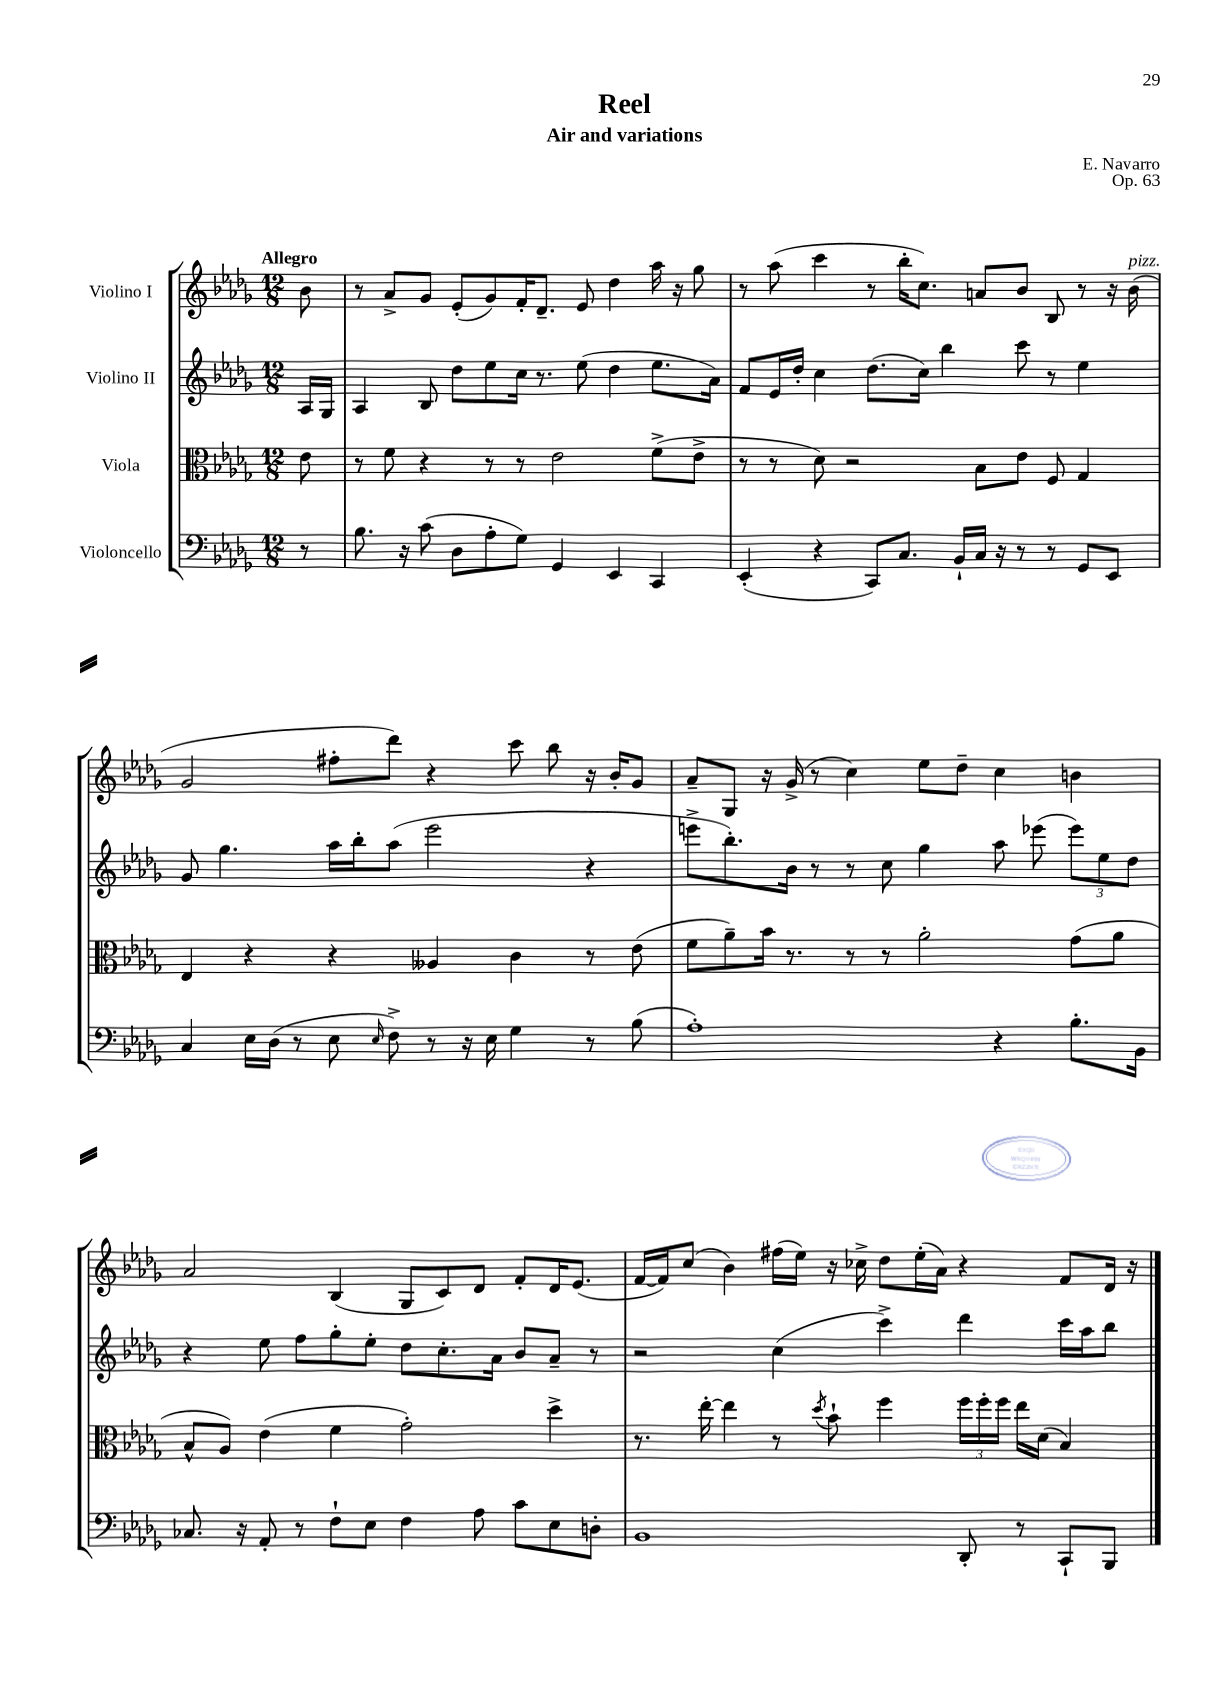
\header { title = "Reel" composer = "E. Navarro" subtitle = "Air and variations" opus = "Op. 63" }
<<
\new StaffGroup <<
\new Staff = "s0" \with { instrumentName = "Violino I" } {
    \clef treble \key des \major \numericTimeSignature \time 12/8 \partial 8 \tempo "Allegro"
    \autoBeamOff bes'8 |
    r8 aes'8[-> ges'8] ees'8[-.( ges'8) f'16-. des'8.]-- ees'8 des''4 aes''16 r16 ges''8 |
    r8 aes''8( c'''4 r8 bes''16[-. c''8.]) a'8[ bes'8] bes8 r8 r16 bes'16^\markup { \italic "pizz." }( |
    ges'2 fis''8[-. des'''8]) r4 c'''8 bes''8 r16 bes'16[-. ges'8] |
    aes'8[-- ges8] r16 ges'16->( r8 c''4) ees''8[ des''8]-- c''4 b'4 |
    aes'2 bes4( ges8[ c'8) des'8] f'8[-. des'16 ees'8.]( |
    f'16[~ f'16) c''8]( bes'4) fis''16[( ees''16]) r16 ces''16-> des''8[ ees''16-.( aes'16]) r4 f'8[ des'16] r16 \bar "|." |
}
\new Staff = "s1" \with { instrumentName = "Violino II" } {
    \clef treble \key des \major \numericTimeSignature \time 12/8 \partial 8
    \autoBeamOff aes16[ ges16] |
    aes4 bes8 des''8[ ees''8 c''16] r8. ees''8( des''4 ees''8.[ aes'16]) |
    f'8[ ees'16 des''16]-. c''4 des''8.[( c''16]) bes''4 c'''8 r8 ees''4 |
    ges'8 ges''4. aes''16[ bes''16-. aes''8]( ees'''2 r4 |
    e'''8[-> bes''8.-.) bes'16] r8 r8 c''8 ges''4 aes''8 ees'''8( \tuplet 3/2 { ees'''8[) ees''8 des''8] } |
    r4 ees''8 f''8[ ges''8-. ees''8]-. des''8[ c''8.-. aes'16] bes'8[ aes'8]-- r8 |
    r2 c''4( c'''4->) des'''4 c'''16[ aes''16 bes''8] \bar "|." |
}
\new Staff = "s2" \with { instrumentName = "Viola" } {
    \clef alto \key des \major \numericTimeSignature \time 12/8 \partial 8
    \autoBeamOff ees'8 |
    r8 f'8 r4 r8 r8 ees'2 f'8[->( ees'8]-> |
    r8 r8 des'8) r2 bes8[ ees'8] f8 ges4 |
    ees4 r4 r4 aeses4 c'4 r8 ees'8( |
    f'8[ aes'8--) bes'16] r8. r8 r8 aes'2-. ges'8[( aes'8] |
    bes8[-^ aes8]) ees'4( f'4 ges'2-.) des''4-> |
    r8. ees''16~-. ees''4 r8 \acciaccatura { des''8 } bes'8-! f''4 \tuplet 3/2 { f''16[ f''16-. f''16] } ees''16[ des'16]( bes4) \bar "|." |
}
\new Staff = "s3" \with { instrumentName = "Violoncello" } {
    \clef bass \key des \major \numericTimeSignature \time 12/8 \partial 8
    \autoBeamOff r8 |
    bes8. r16 c'8( des8[ aes8-. ges8]) ges,4 ees,4 c,4 |
    ees,4-.( r4 c,8[) c8.] bes,16[-! c16] r16 r8 r8 ges,8[ ees,8] |
    c4 ees16[ des16]( r8 ees8 \grace { ees16 } f8->) r8 r16 ees16 ges4 r8 bes8( |
    aes1-.) r4 bes8.[-. bes,16] |
    ces8. r16 aes,8-. r8 f8[-! ees8] f4 aes8 c'8[ ees8 d8]-. |
    bes,1 des,8-. r8 c,8[-! bes,,8] \bar "|." |
}
>>
>>
\layout { \context { \Score \remove "Bar_number_engraver" } }
